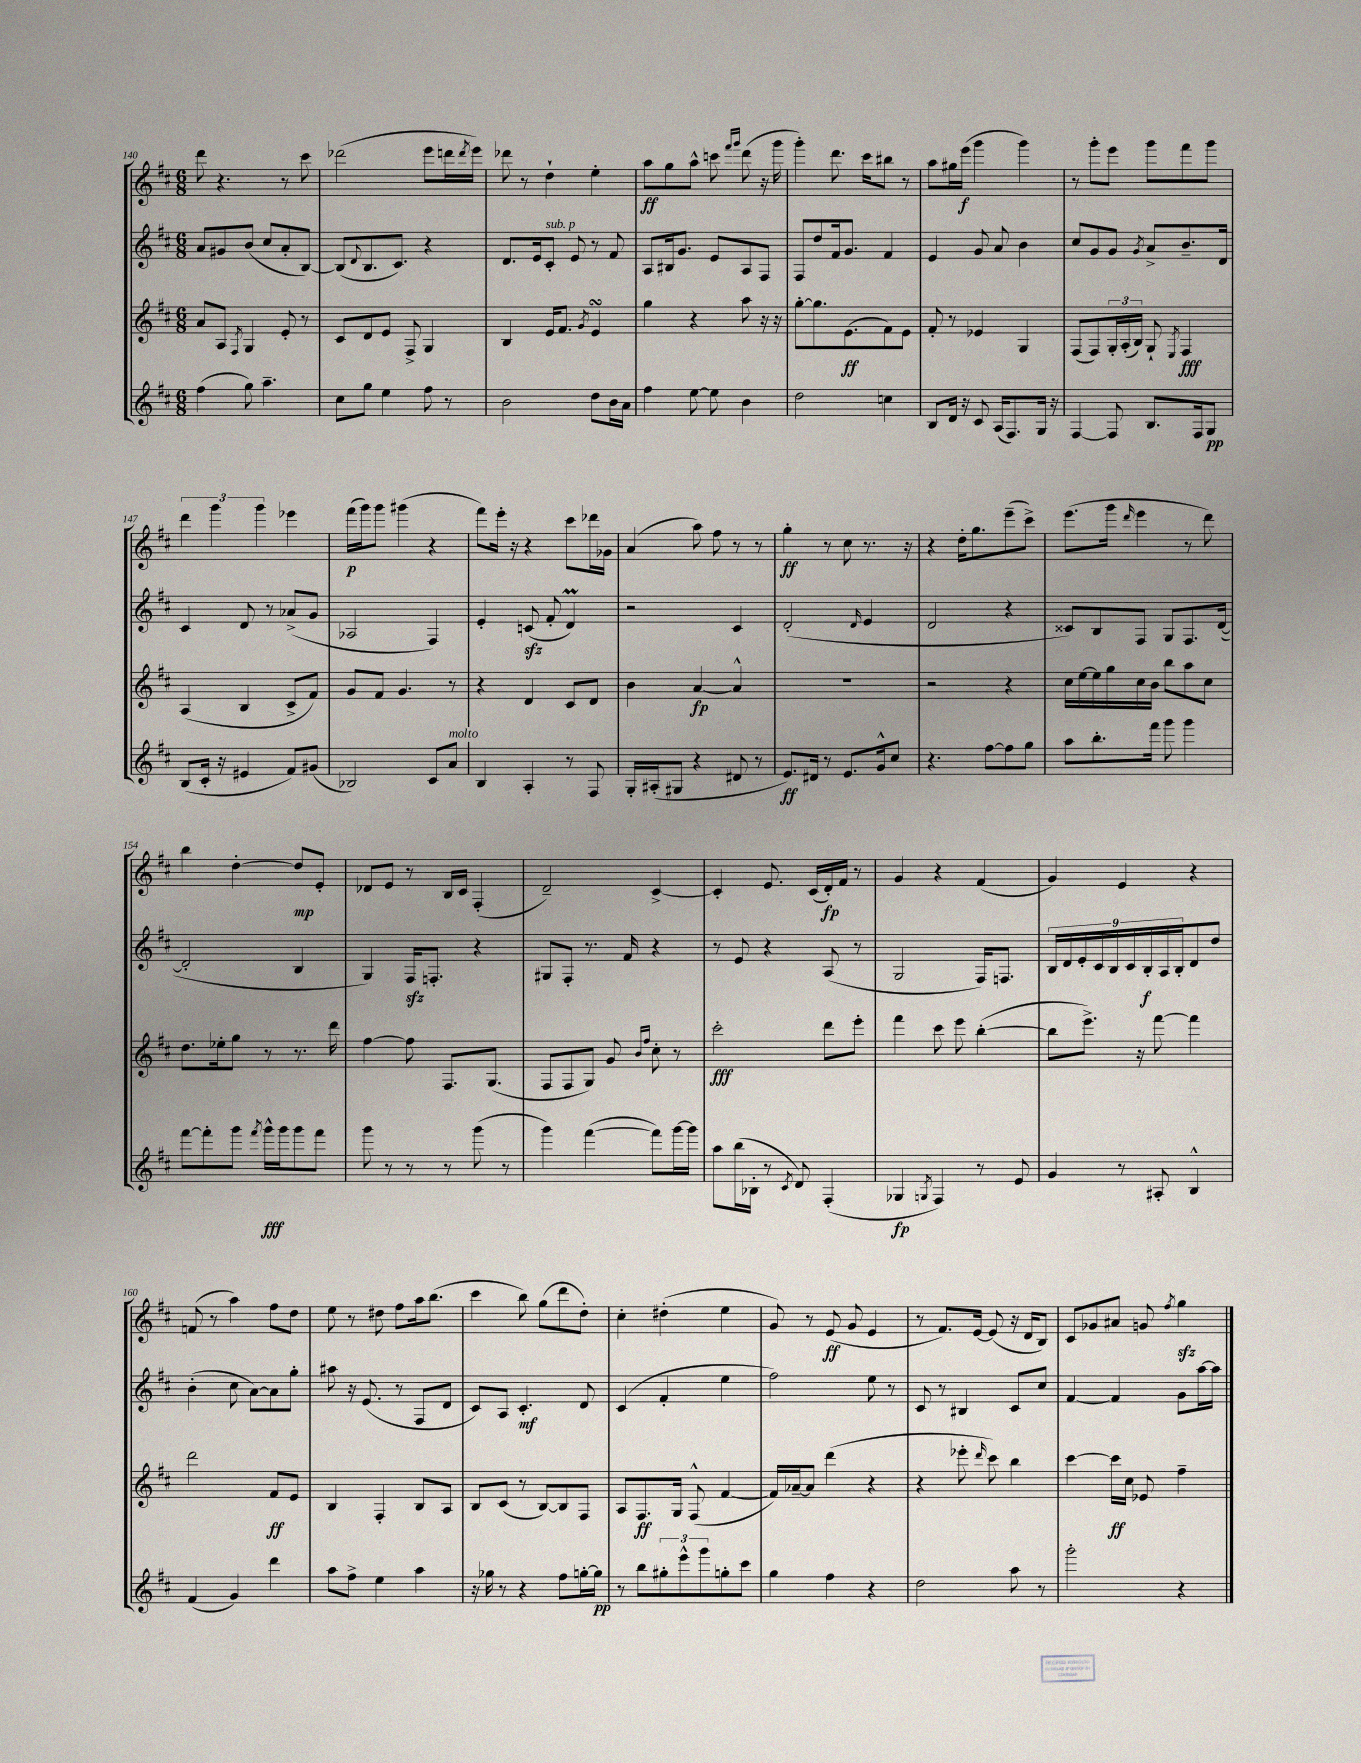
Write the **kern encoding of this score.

**kern	**kern	**kern	**kern
*staff4	*staff3	*staff2	*staff1
*clefG2	*clefG2	*clefG2	*clefG2
*k[f#c#]	*k[f#c#]	*k[f#c#]	*k[f#c#]
*M6/8	*M6/8	*M6/8	*M6/8
(4ff#	8a	8a	8ddd
.	8A	8g#	4.r
.	8qF#	.	.
8gg)	4G	(8b	.
4.aa~	.	8cc#	.
.	8e'	8a'	8r
.	8r	[8B)	8ccc#
=	=	=	=
8cc#	8c#	(8B]	(2ddd-
.	.	8qqd	.
8gg	8d	8.B	.
4ee	8e	.	.
.	.	8.c#)	.
.	8F#^	.	.
8ff#	4G	4r	8eee
8r	.	.	16ddd
.	.	.	8qddd
.	.	.	16eee)
=	=	=	=
2b	4B	8.d	8ddd-
.	.	.	8r
.	.	16e	.
.	16e	8c#'	4dd`
.	8.f#	.	.
.	.	8e	.
.	8qg	.	.
8dd	4e	8r	4ee'
16b	.	8f#	.
16a	.	.	.
=	=	=	=
4ff#	4gg	8A	8aa
.	.	16B#	8gg
.	.	8.g	.
[8ee	4r	.	8aa^^
8ee]	.	8e	8ccc
.	.	.	16qqfff#
.	.	.	16qqggg
4b	8aa	8A	(8ddd
.	16r	8F#	16r
.	16r	.	16ggg
=	=	=	=
2dd	[8gg'	8F#	4ggg')
.	8.gg]	8dd	.
.	.	16f#	8.ddd
.	(8.e	8.g	.
.	.	.	16ccc#
4cc	8f#)	4f#	8bb#
.	8e	.	8r
=	=	=	=
8B	8f#'	4e	8aa
16d	8r	.	16gg#
16r	.	.	(16eee
8c#	4e-	8g	4ggg
(16A	.	8a	.
8.F#)	.	.	.
.	4G	4b	4ggg)
16G	.	.	.
16r	.	.	.
=	=	=	=
[4F#	(8F#	8cc#	8r
.	8F#)	8g	8ggg'
8F#]	24G'	8g	8eee
.	(24A'	.	.
.	24B)	.	.
.	.	8qg	.
8.B	8G`	8a^	8ggg
.	8qE	.	.
.	4F#	8.b~	8fff#
16F#	.	.	.
8G	.	.	8ggg
.	.	16d	.
=	=	=	=
(8B	(4A	4c#	6ddd
16c#'	.	.	.
.	.	.	6ggg
16r	.	.	.
4e#	4B	8d	.
.	.	.	6ggg
.	.	8r	.
8f#)	8c#^	(8a-^	4eee-
(8g#	8f#)	8g	.
=	=	=	=
2B-)	8g	2A-	(16fff#
.	.	.	16ggg)
.	8f#	.	8ggg
.	4.g	.	(4ggg#
8c#	.	4F#)	4r
8a	8r	.	.
=	=	=	=
4B	4r	4e'	8fff#)
.	.	.	16eee'
.	.	.	16r
4A'	4d	(8c	4r
.	.	8f#'	.
8r	8c#	4d)	8ccc#
8F#	8d	.	16ddd-
.	.	.	16g-
=	=	=	=
16G'	4b	2r	(4a
(16A#'	.	.	.
8G#	.	.	.
4r	[4a	.	8aa)
.	.	.	8ff#
8d#	4a^^]	4c#	8r
8r	.	.	8r
=	=	=	=
8.e)	2.r	(2d'	4gg'
16d#	.	.	.
8r	.	.	8r
8.e	.	.	8cc#
.	.	16qqd	.
.	.	4e	8.r
16g^^	.	.	.
8cc#	.	.	.
.	.	.	16r
=	=	=	=
4.r	2r	2d	4r
.	.	.	16dd'
.	.	.	8.gg
[8ff#	.	.	.
8ff#]	4r	4r	(8eee~
8gg	.	.	8ccc#^)
=	=	=	=
8aa	16cc#	8c##)	(8.eee
.	[16ee	.	.
8.bb'	16ee]	8B	.
.	16gg	.	16ggg
.	.	.	16qqddd
.	16cc#	8F#	4eee
16fff#	16b	.	.
8ggg	8bb	8G	.
4ggg	8aa	8.F#	8r
.	8cc#	.	8ddd)
.	.	([16d	.
=	=	=	=
[8fff#	8.dd	2d']	4bb
8fff#']	.	.	.
.	16ee-'	.	.
8ggg	8gg	.	[4dd'
8qfff#	.	.	.
16ggg^^	8r	.	.
16ggg	.	.	.
8ggg	8.r	4B	8dd]
8fff#	.	.	8e'
.	16ddd	.	.
=	=	=	=
8ggg	[4ff#	4G)	8d-
8r	.	.	8e
8r	8ff#]	16F#	8r
.	.	8.F'	.
8r	8.F#	.	16B
.	.	.	16c#
(8ggg	.	4r	(4F#'
.	(8.G	.	.
8r	.	.	.
=	=	=	=
4ggg)	8F#	8G#	2d~)
.	8F#	8F#'	.
([4fff#	8G)	8.r	.
.	8g	.	.
.	.	16f#	.
.	16qqb	.	.
.	16qqff#	.	.
8fff#])	8cc#'	4r	[4c#^
[16ggg	8r	.	.
16ggg]	.	.	.
=	=	=	=
8aa	2ccc#'	8r	4c#']
(16bb	.	8e	.
16B-'	.	.	.
8r	.	4r	8.e
8qc#	.	.	.
8d)	.	.	.
.	.	.	(16c#
(4F#'	8ddd	(8A	16d')
.	.	.	16f#
.	8eee'	8r	8r
=	=	=	=
4G-	4fff#	2G	4g
8qG	.	.	.
4F#)	8ccc#	.	4r
.	8eee	.	.
8r	([4bb'	16F#)	(4f#
.	.	8.F	.
8e	.	.	.
=	=	=	=
4g	8bb]	18B	4g)
.	.	18d	.
.	.	18e'	.
.	8.eee^)	.	.
.	.	18c#	.
.	.	18B	.
8r	.	.	4e
.	.	18c#	.
.	16r	.	.
.	.	18B'	.
8A#'	[8fff#	.	.
.	.	18A	.
.	.	18B'	.
4B^^	4fff#]	8d	4r
.	.	8dd	.
=	=	=	=
(4f#	2ddd	(4b'	(8f
.	.	.	8r
4g)	.	8cc#	4aa)
.	.	[8a)	.
4ddd	8f#	8a]	8ff#
.	8e	8gg'	8dd
=	=	=	=
8aa	4B	8aa#	8ee
8ff#^	.	16r	8r
.	.	(8.e	.
4ee	4F#'	.	8dd#
.	.	8r	8ff#
4aa	8B	8F#	16aa
.	.	.	(8.bb
.	8A	8d	.
=	=	=	=
16r	8B	8c#)	4ccc#
16gg-	.	.	.
8r	(8c#	8A	.
4r	8r	4.c#'	8bb)
.	[8B)	.	(8gg
8ff#	8B]	.	8ddd
[16gg'	8F#	8d	8dd')
16gg]	.	.	.
=	=	=	=
8r	8A	(4c#	4cc#'
8bb	8.F#	.	.
12gg#'	.	4f#'	(4dd#'
.	16G	.	.
12eee^^	.	.	.
.	(8F#^^	.	.
12ggg	.	.	.
8gg'	[4f#	4ee	4ee
8ccc#	.	.	.
=	=	=	=
4gg	16f#])	2ff#)	8g)
.	[16a-~	.	.
.	8a-]	.	8r
4ff#	(4ddd	.	(8e
.	.	.	8g
4r	4r	8ee	4e
.	.	8r	.
=	=	=	=
2dd	4r	8c#	8r
.	.	8r	8.f#)
.	8eee-'	4B#	.
.	.	.	[16e
.	16qqddd	.	.
.	8ccc#)	.	(8e]
8aa	4bb	8c#	16r
.	.	.	16d
8r	.	8cc#	8B)
=	=	=	=
2ggg'	[4ccc#	[4f#	8c#
.	.	.	8g-
.	16ccc#]	4f#]	8a#
.	16cc#	.	.
.	8e-	.	8g
.	.	.	8qff#
4r	4ff#~	8g	4gg
.	.	[16aa	.
.	.	16aa]	.
==	==	==	==
*-	*-	*-	*-
